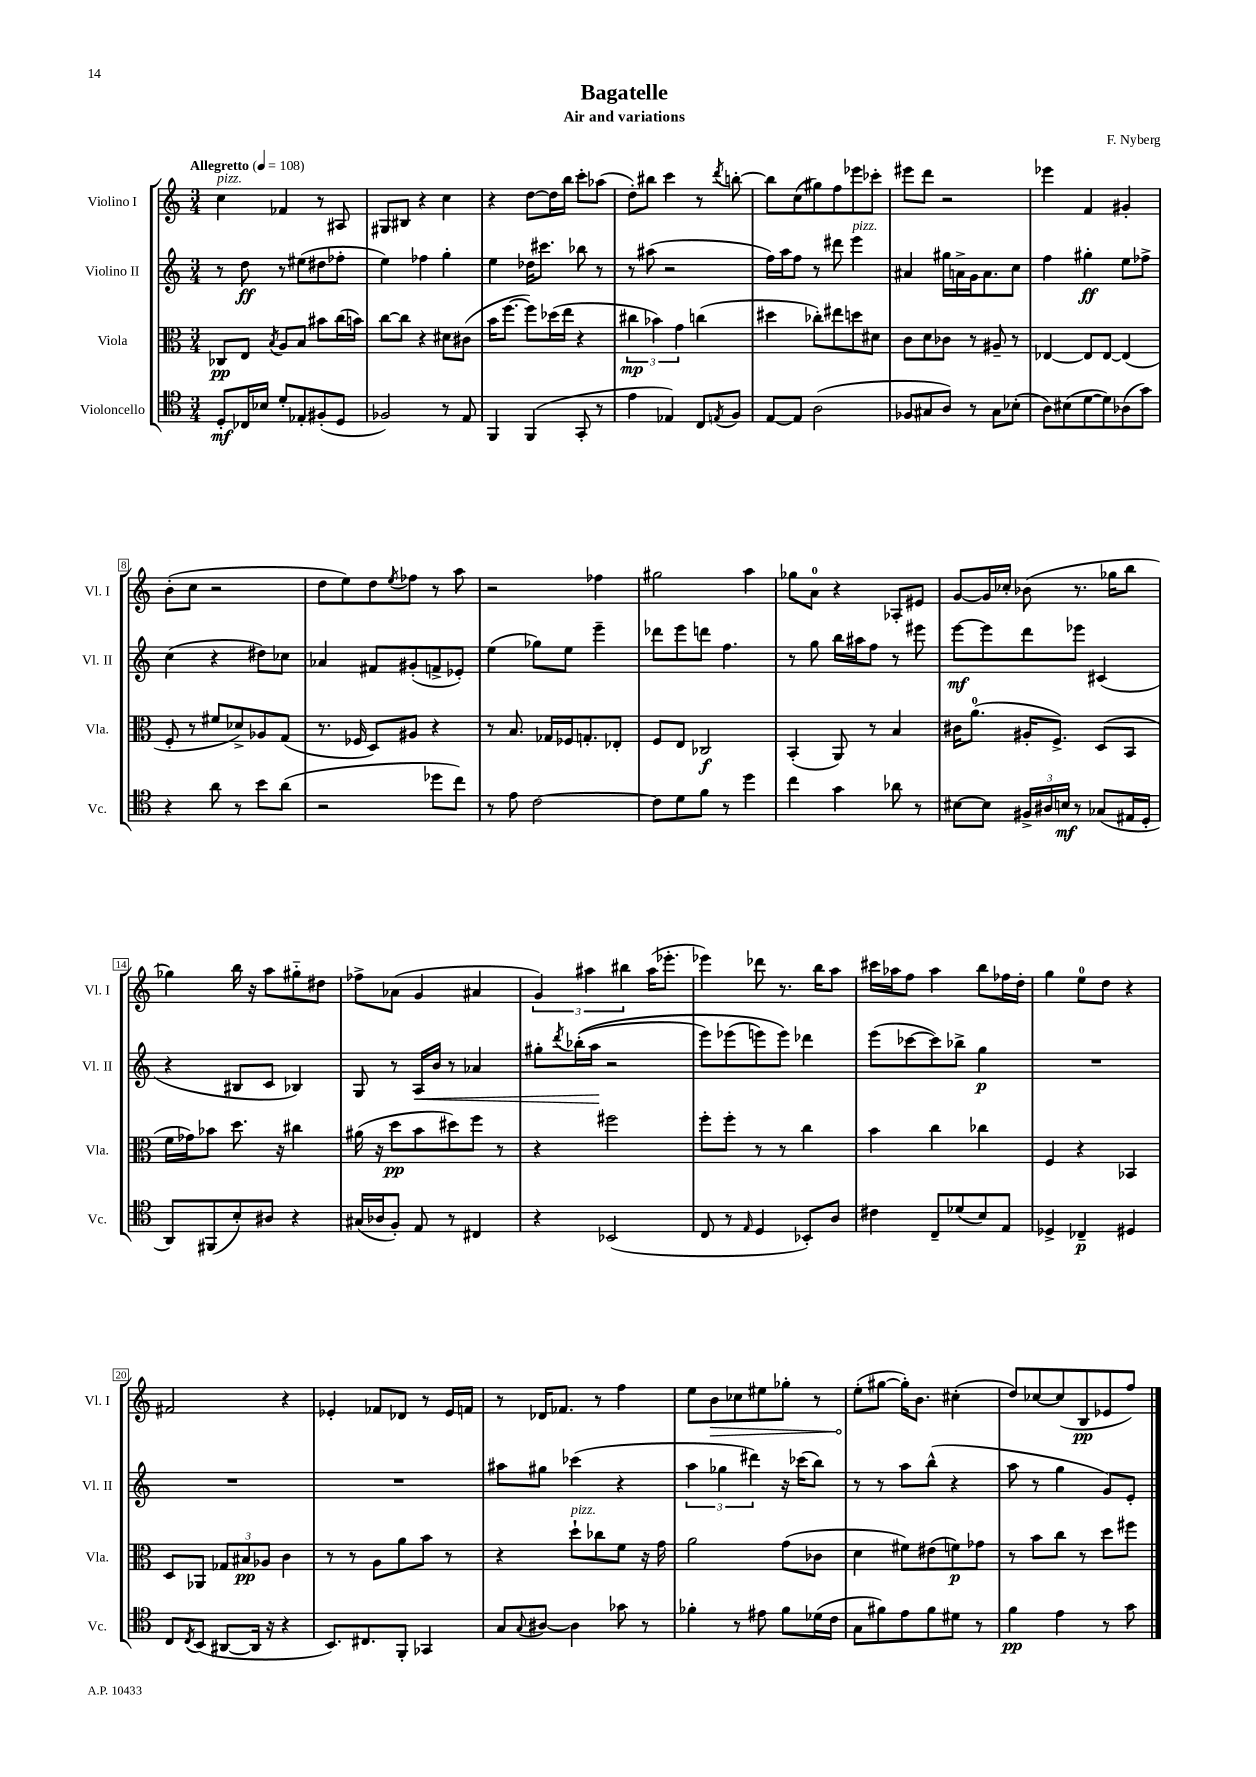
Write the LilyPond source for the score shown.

\header { title = "Bagatelle" composer = "F. Nyberg" subtitle = "Air and variations" }
<<
\new StaffGroup <<
\new Staff = "s0" \with { instrumentName = "Violino I" shortInstrumentName = "Vl. I" } {
    \clef treble \key c \major \numericTimeSignature \time 3/4 \tempo "Allegretto" 4 = 108
    c''4^\markup { \italic "pizz." } fes'4 r8 ais8 |
    gis8 bis8 r4 c''4 |
    r4 d''8~ d''16 b''16 c'''8-. aes''8( |
    d''8-.) bis''8 c'''4 r8 \acciaccatura { d'''8 } b''8~-. |
    b''8 c''8( gis''8) f''8 ees'''8 ces'''8-. |
    eis'''8 d'''8 r2 |
    ees'''4 f'4 gis'4-. |
    b'8-.( c''8 r2 |
    d''8 e''8) d''8 \acciaccatura { e''8 } fes''8 r8 a''8 |
    r2 fes''4 |
    gis''2 a''4 |
    ges''8 a'8-0 r4 aes8-. eis'8 |
    g'8~ g'16 ces''16-. bes'8( r8. ges''16 b''8 |
    ges''4) b''16 r16 a''8 gis''8-_ dis''8 |
    fes''8-> aes'8( g'4 ais'4 |
    \tuplet 3/2 { g'4) ais''4 bis''4 } ais''16( ees'''8.-. |
    ees'''4) des'''8 r8. b''16 a''8 |
    cis'''16 aes''16 f''8 aes''4 b''8 fes''16 d''16-. |
    g''4 e''8-0 d''8 r4 |
    fis'2 r4 |
    ees'4-. fes'8 des'8 r8 ees'16 f'16 |
    r8 des'16 fes'8. r8 f''4 |
    e''8 \once \override Hairpin.circled-tip = ##t b'8\> ces''8 eis''8 ges''8-. r8 |
    e''8-.\!( gis''8~ gis''16-.) b'8. cis''4-.( |
    d''8) ces''8~ ces''8( b8\pp ees'8 f''8) \bar "|." |
}
\new Staff = "s1" \with { instrumentName = "Violino II" shortInstrumentName = "Vl. II" } {
    \clef treble \key c \major \numericTimeSignature \time 3/4
    r8 d''8\ff r8 eis''8( dis''8 fes''8-. |
    e''4) fes''4 g''4-. |
    e''4 des''16 cis'''8. bes''8 r8 |
    r8 ais''8( r2 |
    f''16) a''16 f''8 r8 dis'''8 e'''4^\markup { \italic "pizz." } |
    ais'4 gis''16 a'16-> g'16 a'8. c''8 |
    f''4 gis''4-.\ff e''8 fes''8-> |
    c''4( r4 dis''8) ces''8 |
    aes'4 fis'8 gis'8-.( f'8-> ees'8-.) |
    e''4( ges''8) e''8 e'''4-- |
    des'''8 e'''8 d'''8 f''4. |
    r8 g''8 b''16 ais''16 f''8 r8 eis'''8 |
    e'''8~\mf e'''8 d'''8 ees'''8 cis'4( |
    r4 bis8 c'8 bes4) |
    g8 r8 a16\< b'16 r8 aes'4 |
    gis''8-. \acciaccatura { d'''8 } bes''16-.(\( a''16\! r2 |
    e'''8) ees'''8( e'''8) e'''8\) des'''4 |
    e'''8( ces'''8~ ces'''8) bes''8-> g''4\p |
    R2. |
    R2. |
    R2. |
    ais''8 gis''8 ces'''4( r4 |
    \tuplet 3/2 { a''4 ges''4 dis'''4) } r16 ces'''16( b''8) |
    r8 r8 a''8 b''8-^( r4 |
    a''8 r8 g''4 g'8) e'8-. \bar "|." |
}
\new Staff = "s2" \with { instrumentName = "Viola" shortInstrumentName = "Vla." } {
    \clef alto \key c \major \numericTimeSignature \time 3/4
    ces8\pp e8 \acciaccatura { b8 } a8 b8 bis'8 c''16( b'16) |
    c''8~ c''8 r4 dis'8 cis'8( |
    b'16 f''8.~ f''8) des''16( e''16 r4 |
    \tuplet 3/2 { cis''4\mp bes'4) g'4 } c''4( |
    dis''4 ces''8-.) eis''8 d''8 dis'8 |
    c'8 d'8 ces'8 r8 ais8-- r8 |
    ees4~ ees8 ees8~ ees4( |
    f8-. r8 fis'8 des'8->) aes8 g8( |
    r8. fes16 d8) ais8 r4 |
    r8 b8. ges16 fes16 g8.-. ees8-. |
    f8 e8 ces2\f |
    b,4-.( a,8) r8 b4 |
    cis'16 a'8.-0( ais16-. f8.->) d8( b,8 |
    f'16 ges'16) bes'8 d''8. r16 cis''4 |
    ais'16( r16 d''8\pp b'8 dis''8) f''8 r8 |
    r4 fis''2 |
    f''8-. f''8-. r8 r8 c''4 |
    b'4 c''4 ces''4 |
    f4 r4 bes,4 |
    d8 aes,8 \tuplet 3/2 { ges8 bis8\pp aes8 } c'4 |
    r8 r8 a8 a'8 b'8 r8 |
    r4 d''8-!^\markup { \italic "pizz." } ces''8 f'8 r16 g'16 |
    a'2 g'8( ces'8 |
    d'4 fis'8) eis'8( f'8\p) ges'8 |
    r8 b'8 c''8 r8 d''8 fis''8 \bar "|." |
}
\new Staff = "s3" \with { instrumentName = "Violoncello" shortInstrumentName = "Vc." } {
    \clef tenor \key c \major \numericTimeSignature \time 3/4
    d8-.\mf ces16 bes16 d'8-. ees8-. fis8-.( d8 |
    fes2) r8 e8 |
    f,4 f,4( g,8-. r8 |
    e'4 ees4) c8 \acciaccatura { e8 } f8 |
    e8~ e8 a2( |
    fes8 gis8 a8) r8 gis8 bes8-.( |
    a8) bis8( d'8~ d'8) aes8( g'8) |
    r4 a'8 r8 b'8 a'8( |
    r2 des''8 c''8) |
    r8 e'8 c'2~ |
    c'8 d'8 f'8 r8 d''4 |
    c''4 g'4 aes'8 r8 |
    bis8~ bis8 \tuplet 3/2 { fis16-> ais16 b16\mf } r8 ges8( eis16 d16-. |
    a,8) fis,8( b8-.) ais8 r4 |
    gis16( aes16 f8-.) e8 r8 cis4 |
    r4 bes,2( |
    c8 r8 \grace { e16 } d4 bes,8-.) a8 |
    cis'4 c8-- des'8( b8) e8 |
    des4-> ces4--\p dis4 |
    c8 \acciaccatura { c8 } b,8( ais,8~ ais,16 r16 r4 |
    b,8.) cis8. f,8-. ges,4 |
    g8 \appoggiatura { g8 } ais8~ ais4 ges'8 r8 |
    fes'4-. r8 eis'8 fes'8 des'16( c'16 |
    g8 fis'8) e'8 fis'8 dis'8 r8 |
    f'4\pp e'4 r8 g'8 \bar "|." |
}
>>
>>
\layout { \context { \Score \override BarNumber.stencil = #(make-stencil-boxer 0.1 0.3 ly:text-interface::print) } }
